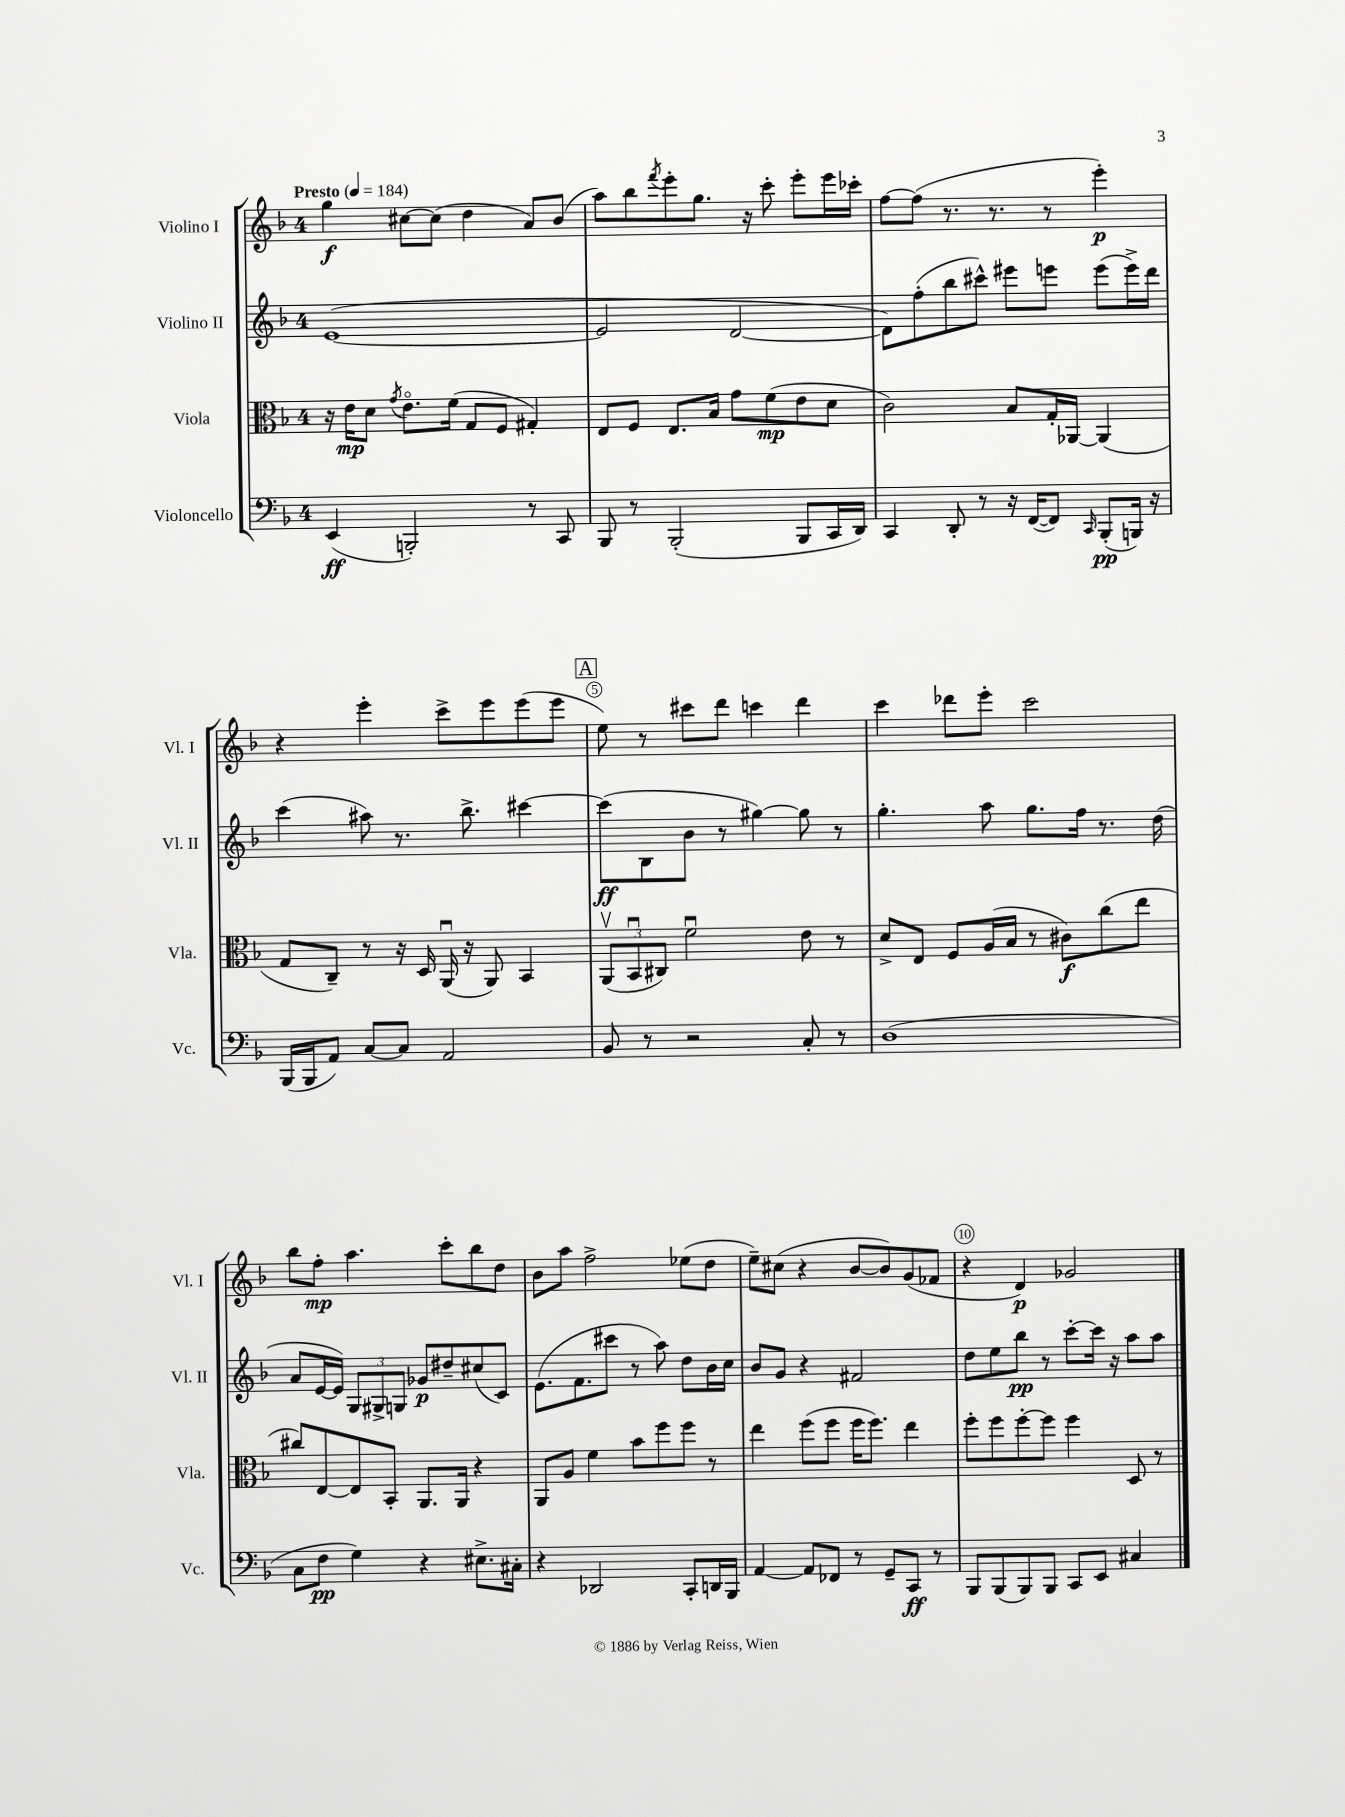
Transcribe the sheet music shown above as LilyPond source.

<<
\new StaffGroup <<
\new Staff = "s0" \with { instrumentName = "Violino I" shortInstrumentName = "Vl. I" } {
    \clef treble \key f \major \once \override Staff.TimeSignature.style = #'single-digit \time 4/4 \tempo "Presto" 4 = 184
    g''4\f cis''8~ cis''8( d''4 a'8) bes'8( |
    a''8) bes''8 \acciaccatura { f'''8 } e'''8-. g''8. r16 c'''8-. e'''8-. e'''16 ces'''16-. |
    f''8~ f''8( r8. r8. r8 e'''4-.\p) |
    r4 e'''4-. c'''8-> e'''8 e'''8( e'''8 |
    \mark \markup { \box "A" } e''8) r8 cis'''8 d'''8 c'''4 d'''4 |
    c'''4 des'''8 e'''8-. c'''2 |
    bes''8 f''8-.\mp a''4. c'''8-. bes''8 d''8 |
    bes'8 a''8 f''2-> ees''8( d''8 |
    e''8--) cis''8( r4 bes'8~ bes'8) g'8( fes'8 |
    r4 d'4\p) ges'2 \bar "|." |
}
\new Staff = "s1" \with { instrumentName = "Violino II" shortInstrumentName = "Vl. II" } {
    \clef treble \key f \major \once \override Staff.TimeSignature.style = #'single-digit \time 4/4
    e'1~( |
    e'2 d'2~ |
    d'8) f''8-.( bes''8 cis'''8-^) eis'''8 e'''8 e'''8( e'''16->) d'''16 |
    c'''4( ais''8) r8. bes''8.-> cis'''4~ |
    \mark \markup { \box "A" } cis'''8\ff( bes8 bes'8 r8 gis''4~) gis''8 r8 |
    g''4.-. a''8 g''8. f''16 r8. d''16( |
    a'8 e'16~ e'16) \tuplet 3/2 { g8 gis8-> g8 } ges'8\p dis''8-- cis''8( c'8) |
    e'8.( f'8. cis'''8 r8 a''8) d''8 bes'16 c''16 |
    bes'8 g'8 r4 fis'2 |
    d''8 e''8 bes''8\pp r8 c'''8~-. c'''16 r16 a''8 a''8 \bar "|." |
}
\new Staff = "s2" \with { instrumentName = "Viola" shortInstrumentName = "Vla." } {
    \clef alto \key f \major \once \override Staff.TimeSignature.style = #'single-digit \time 4/4
    r16 e'16\mp d'8 \acciaccatura { g'8 } e'8.\flageolet f'16( g8 f8 gis4-.) |
    e8 f8 e8. bes16 g'8 f'8\mp( e'8 d'8 |
    c'2) bes8 g16-. aes,16~ aes,4( |
    g8 c8--) r8 r16 d16 a,16\downbow( r16 a,8) bes,4 |
    \mark \markup { \box "A" } \tuplet 3/2 { a,8\upbow( bes,8\downbow cis8) } f'2\downbow e'8 r8 |
    d'8-> e8 f8 a16( bes16 r8 cis'8\f) c''8( e''8 |
    cis''8) e8~ e8 bes,8-. a,8. a,16 r4 |
    a,8 a8 f'4 bes'8 f''8 f''8 r8 |
    e''4 f''8( f''8 f''16 f''8.) e''4 |
    f''8-. f''8 f''8~-. f''8 f''4 d8 r8 \bar "|." |
}
\new Staff = "s3" \with { instrumentName = "Violoncello" shortInstrumentName = "Vc." } {
    \clef bass \key f \major \once \override Staff.TimeSignature.style = #'single-digit \time 4/4
    e,4\ff( b,,2-.) r8 c,8 |
    bes,,8 r8 bes,,2-.( bes,,8 c,16 d,16) |
    c,4 d,8-. r8 r16 f,16~( f,8) \grace { c,16 } bes,,8-.\pp( b,,16) r16 |
    bes,,16( bes,,16 a,8) c8~ c8 a,2 |
    \mark \markup { \box "A" } bes,8 r8 r2 c8-. r8 |
    d1( |
    c8 f8\pp g4) r4 eis8.-> cis16-. |
    r4 des,2 c,8-. d,16 bes,,16 |
    a,4~ a,8 fes,8 r8 g,8-- c,8\ff r8 |
    bes,,8 bes,,8( bes,,8) bes,,8 c,8 e,8 cis4 \bar "|." |
}
>>
>>
\layout { \context { \Score \override BarNumber.break-visibility = ##(#f #t #t) barNumberVisibility = #(every-nth-bar-number-visible 5) \override BarNumber.stencil = #(make-stencil-circler 0.1 0.3 ly:text-interface::print) } }
